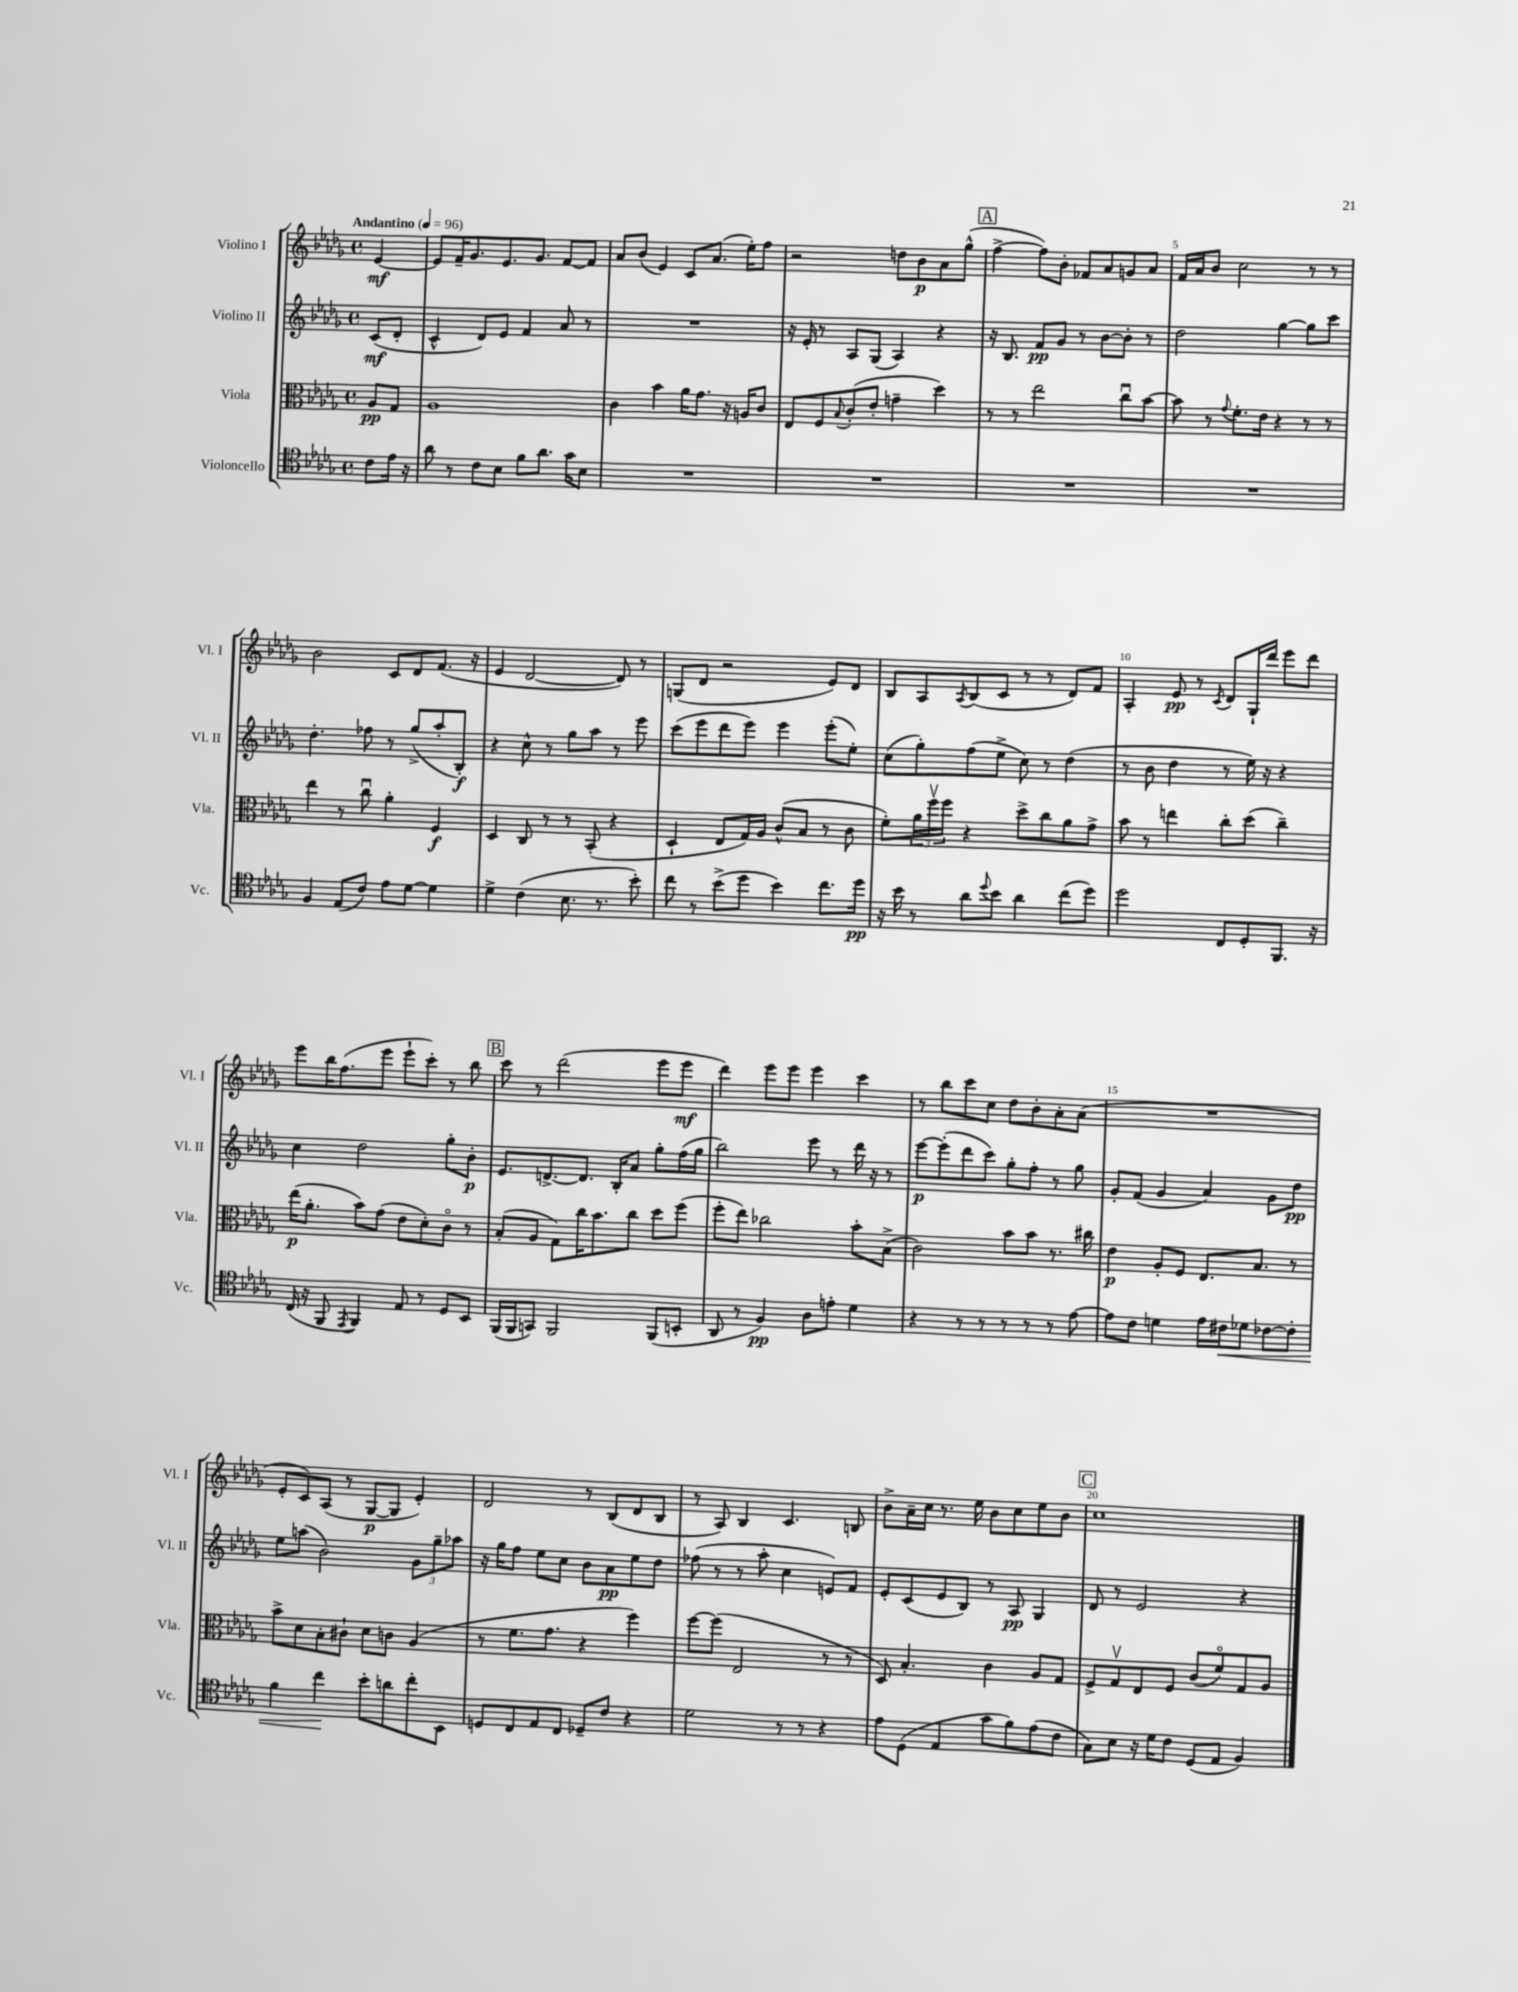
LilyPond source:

<<
\new StaffGroup <<
\new Staff = "s0" \with { instrumentName = "Violino I" shortInstrumentName = "Vl. I" } {
    \clef treble \key des \major \defaultTimeSignature \time 4/4 \partial 4 \tempo "Andantino" 4 = 96
    ees'4~\mf |
    ees'8 f'16-- ges'8. ees'8. ges'8. f'8~ f'8 |
    aes'8 bes'8( ees'4) c'8 aes'8.( ees''16-.) f''8 |
    r2 d''8 bes'8\p aes'8 ges''8-^( |
    \mark \markup { \box "A" } f''4~-> f''8) bes'8-. fes'8 aes'8 g'8 aes'8 |
    f'16 aes'16 bes'8 c''2 r8 r8 |
    bes'2 c'8 des'8 f'8.( r16 |
    ees'4 des'2~ des'8) r8 |
    g8( des'8 r2 ees'8) des'8 |
    bes8 aes8 \acciaccatura { aes8 } bes8( c'8 r8 r8 des'8) f'8 |
    aes4-. ees'8\pp r8 \acciaccatura { c'8 } des'8 ges16-! des'''16 ees'''8 des'''8 |
    ees'''8 bes''16 f''8.( ees'''8 ees'''8-! c'''8-.) r8 bes''8 |
    \mark \markup { \box "B" } c'''8 r8 des'''2( ees'''8 ees'''8\mf |
    des'''4) ees'''8 ees'''8 ees'''4 c'''4 |
    r8 bes''8 c'''8 c''8 des''8 bes'8-. aes'8-. aes'8( |
    R1 |
    ees'8-. c'8) aes8( r8 ges8~\p ges8 ees'4-.) |
    des'2 r8 bes8( des'8 bes8 |
    r8 aes8) bes4 c'4. b8 |
    bes'8-> aes'16-- c''16 r8. ees''16 bes'8 c''8 ees''8 bes'8 |
    \mark \markup { \box "C" } c''1 \bar "|." |
}
\new Staff = "s1" \with { instrumentName = "Violino II" shortInstrumentName = "Vl. II" } {
    \clef treble \key des \major \defaultTimeSignature \time 4/4 \partial 4
    c'8\mf( des'8-. |
    c'4-^ des'8) ees'8 f'4 aes'8 r8 |
    R1 |
    r16 ees'16-. r8 aes8 ges8( aes4) r4 |
    \mark \markup { \box "A" } r16 bes8. f'8\pp ges'8 r8 bes'8~ bes'8-. r8 |
    des''2 ges''4~ ges''8 c'''8 |
    des''4.-. fes''8 r8 ges''8->( aes''8-. bes8-.\f) |
    r4 c''8-^ r8 ges''8 aes''8 r8 ees'''8 |
    c'''8( ees'''8 des'''8 ees'''8) ees'''4 ees'''8-.( ees''8-.) |
    c''8( ges''8-.) f''8( ees''8-> c''8) r8 des''4( |
    r8 bes'8 des''4 r8 ees''16) r16 r4 |
    c''4 des''2 ges''8-. bes'8-.\p |
    \mark \markup { \box "B" } ees'8. d'8.~-> d'8. bes16-. aes'8 ges''8-. f''16( ges''16 |
    bes''2) ees'''8 r8 des'''16 r16 r8 |
    ees'''8~\p ees'''8-.( des'''8 c'''8) ges''8-. f''8-. r8 ges''8 |
    ges'8-. f'8( ges'4 aes'4) ges'8 des''8\pp |
    ees''8 a''8( bes'2) \tuplet 3/2 { ges'8 ges''8-- aes''8 } |
    r16 ges''16 f''8 ees''8 c''8 bes'8 aes'8\pp ees''8 des''8 |
    fes''8( r8 r8 aes''8-. c''4 e'8) f'8 |
    ees'8-. c'8( ees'8 bes8) r8 aes8\pp ges4 |
    \mark \markup { \box "C" } des'8 r8 ees'2 r4 \bar "|." |
}
\new Staff = "s2" \with { instrumentName = "Viola" shortInstrumentName = "Vla." } {
    \clef alto \key des \major \defaultTimeSignature \time 4/4 \partial 4
    aes8\pp ges8 |
    aes1 |
    c'4 bes'4 aes'16 ges'8. r16 a16 c'8 |
    ees8 f8 \appoggiatura { bes8 } c'8-.( ees'8-. g'4-- des''4) |
    \mark \markup { \box "A" } r8 r8 ees''2 c''8\downbow bes'8~ |
    bes'8 r8 \appoggiatura { ges'8 } f'8.-. ees'16 r4 r8 r8 |
    ees''4 r8 c''8\downbow aes'4-. f4\f |
    des4 c8 r8 r8 bes,8-.( r4 |
    des4-! ees8 ges16) aes16 c'8-^( bes8 r8 c'8 |
    f'8-.) \tuplet 3/2 { aes'16 f''16\upbow f''16 } r4 des''8-> c''8 aes'8 ges'8-> |
    bes'8 r8 e''4 c''8-. des''8( c''4--) |
    ees''16\p( aes'8.-. bes'8) ges'8( ees'8 des'8-.) c'8\flageolet r8 |
    \mark \markup { \box "B" } bes8-.( aes8 ges8) c''16 bes'8. c''8 des''8 f''8( |
    f''8-. ees''8) ces''2 bes'8-. bes8->( |
    c'2) bes'8 bes'8 r8. cis''16 |
    ees'4\p aes8-. f8 ees8. bes8. r8 |
    bes'8-> des'8 bes8-. cis'8-! des'8 c'8 aes4( |
    r8 f'8. ges'8. r4 f''4) |
    f''8~ f''8( ees2 r8 r8 |
    des8) bes4.-. c'4 aes8 ges8 |
    \mark \markup { \box "C" } f8-> ges8\upbow ees8 f8 c'8( f'8\flageolet) ges8 aes8 \bar "|." |
}
\new Staff = "s3" \with { instrumentName = "Violoncello" shortInstrumentName = "Vc." } {
    \clef tenor \key des \major \defaultTimeSignature \time 4/4 \partial 4
    c'8 ees'16 r16 |
    aes'8 r8 c'8 bes8 f'8 aes'8. ges'16 bes8 |
    R1 |
    R1 |
    \mark \markup { \box "A" } R1 |
    R1 |
    f4 ees8( c'8) ees'8 des'8~ des'4 |
    des'4-> c'4( bes8. r8. bes'8-.) |
    c''8 r8 bes'8->( des''8 bes'4) c''8. des''16\pp |
    r16 bes'16 r8 aes'8 \appoggiatura { des''8 } bes'8 aes'4 c''8( des''8) |
    des''2 c8 des8-. f,8. r16 |
    c16( r16 f,8 \acciaccatura { ees,8 } f,4) ees8 r8 des8 bes,8 |
    \mark \markup { \box "B" } f,16( f,16 g,8) f,2 f,8( b,8-. |
    aes,8 r8 f4\pp) aes8 e'8-. des'4 |
    r4 r8 r8 r8 r8 r8 ees'8~ |
    ees'8 c'8 d'4 ees'16 cis'16\< des'8 ces'8~ ces'8-. |
    f'4 c''4\! bes'8-. a'8 c''8-. bes,8 |
    d8 c8 ees8 c8 des8-- c'8 r4 |
    des'2 r8 r8 r4 |
    ees'8 des8( ees4 ges'8 f'8) ees'8( c'8 |
    \mark \markup { \box "C" } ges8) bes8 r16 des'16 c'8 des8( ees8 f4) \bar "|." |
}
>>
>>
\layout { \context { \Score \override BarNumber.break-visibility = ##(#f #t #t) barNumberVisibility = #(every-nth-bar-number-visible 5) } }
